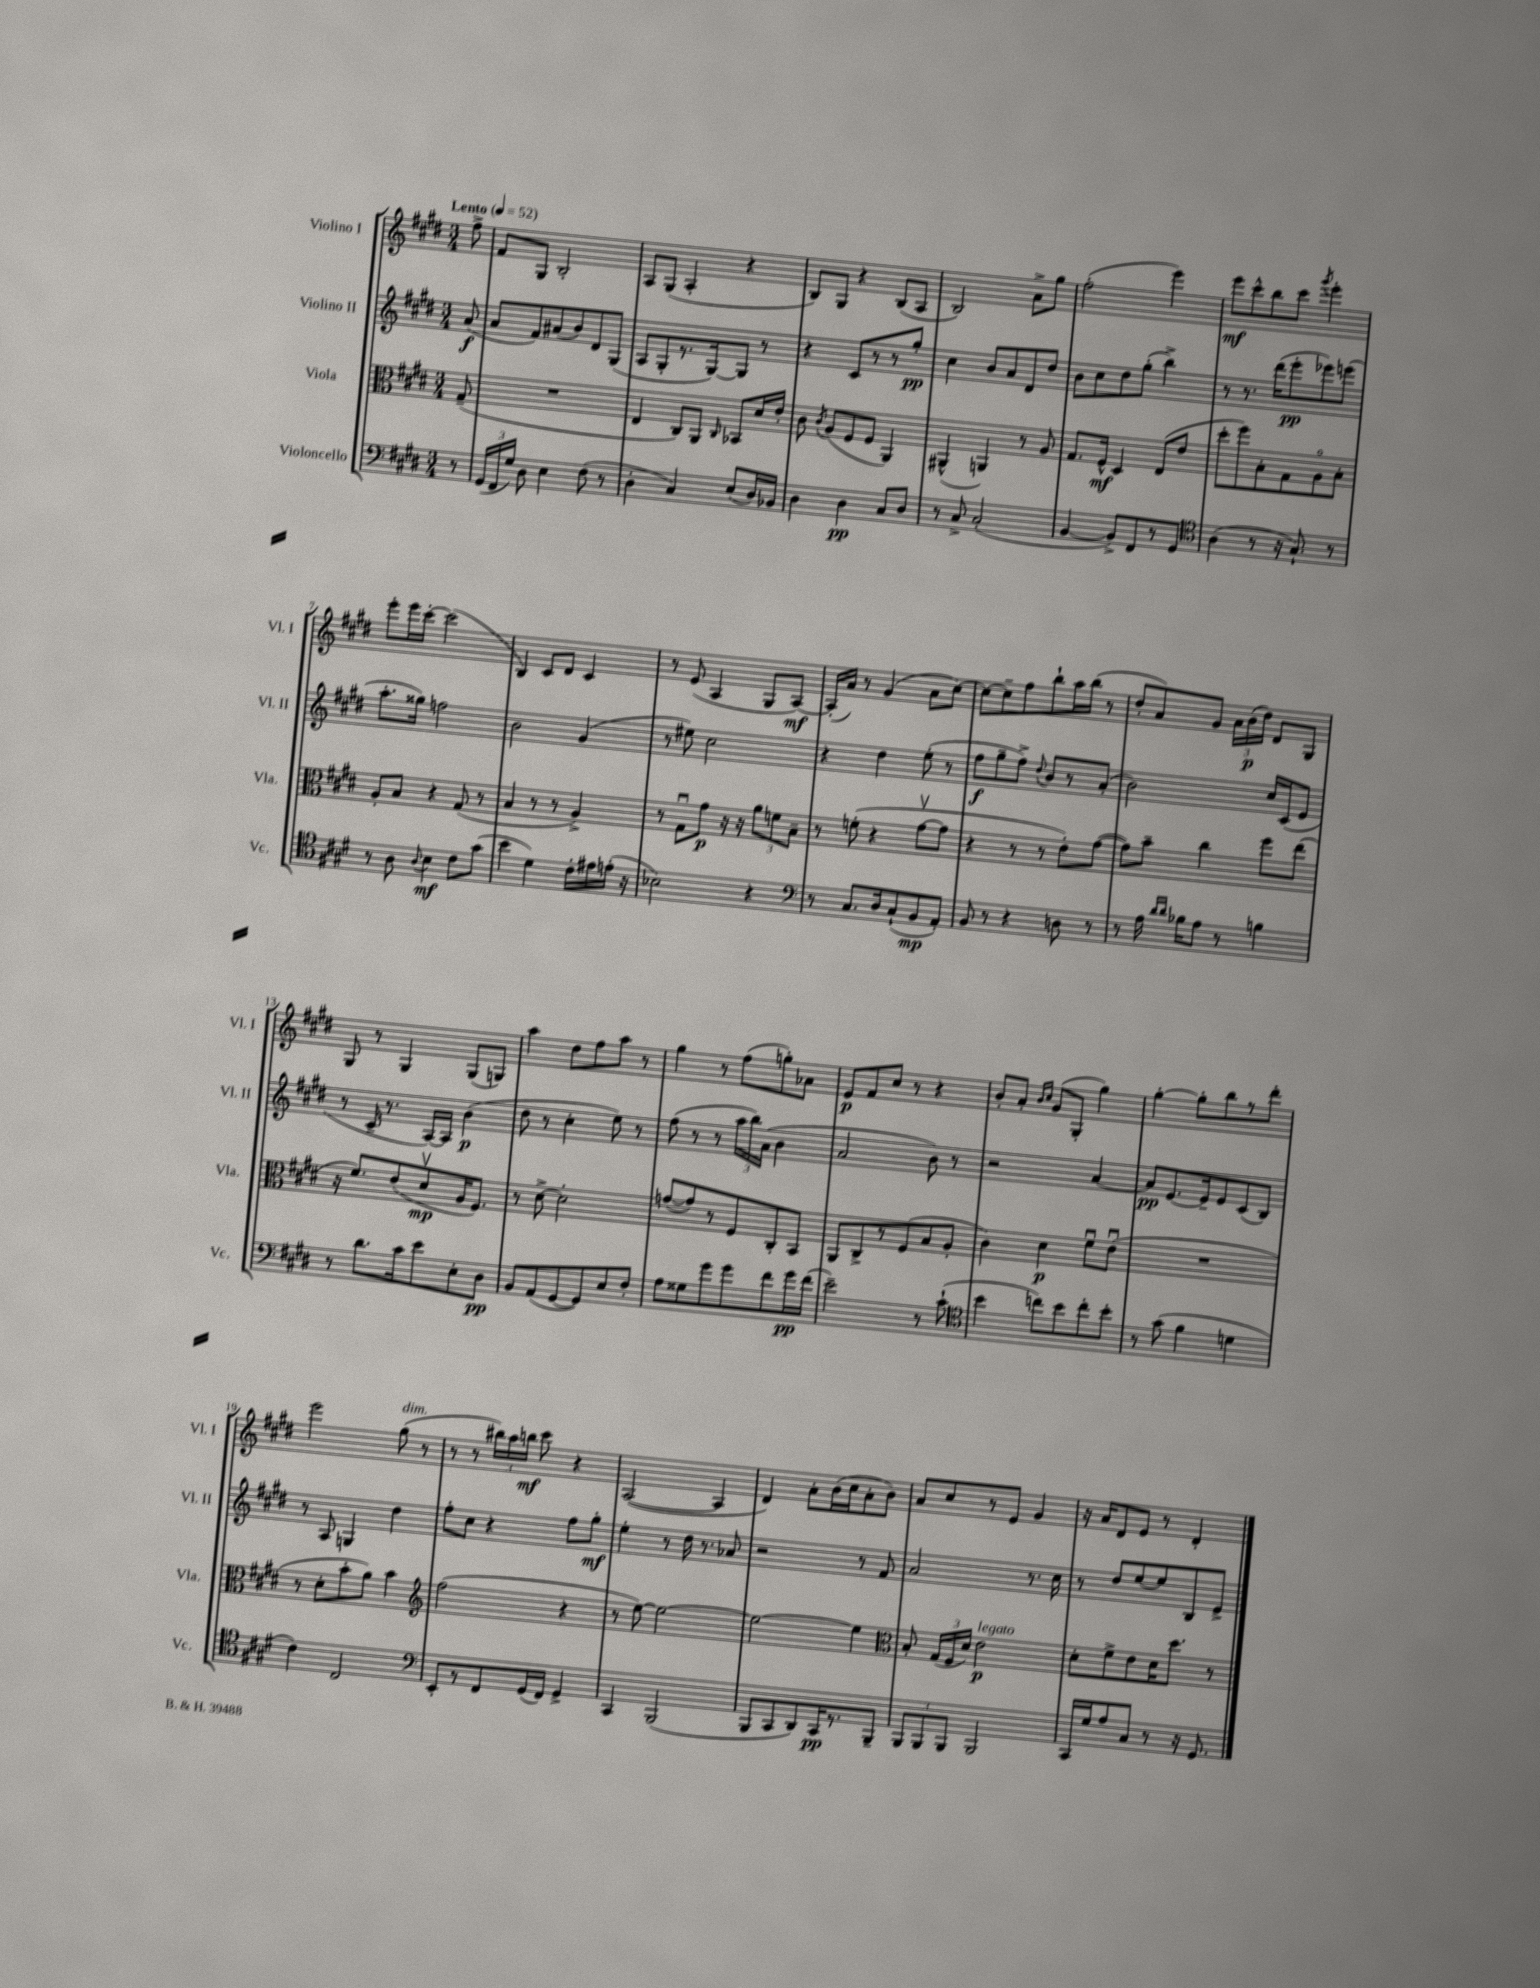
<<
\new StaffGroup <<
\new Staff = "s0" \with { instrumentName = "Violino I" shortInstrumentName = "Vl. I" } {
    \clef treble \key e \major \numericTimeSignature \time 3/4 \partial 8 \tempo "Lento" 4 = 52
    \autoBeamOff fis''8-> |
    fis'8[ gis8] b2-. |
    a8[ gis8]( a4-. r4 |
    b8[) gis8] r4 b8[( a8] |
    b2) a'8[-> gis''8] |
    fis''2-.( e'''4) |
    e'''8[\mf cis'''8-^ b''8 cis'''8] \acciaccatura { gis'''8 } e'''4-. |
    e'''8[-. e'''16 cis'''16]~-. cis'''2( |
    b4) cis'8[ dis'8] cis'4 |
    r8 e'8( a4 gis8[ a8]~\mf) |
    a16[-.( a'16]) r8 gis'4( a'8[ cis''8]~) |
    cis''8[~ cis''8-- fis''8 b''8-! a''16 b''16]( r8 |
    dis''8[-. a'8) gis'8] \tuplet 3/2 { a'16[ b'16\p( dis''16]) } dis'8[ gis8] |
    gis8 r8 gis4 gis8[( g8]) |
    a''4 dis''8[ fis''8 a''8] r8 |
    gis''4 r8 fis''8[( g''8-.) aes'8] |
    e'8[\p fis'8 cis''8] r8 r4 |
    b'8[-. a'8]-. \grace { b'16[ cis''16] } gis'8[( gis8]-. gis''4) |
    gis''4~-. gis''8[-. b''8 r8 dis'''8]-. |
    e'''2 gis''8^\markup { \italic "dim." }( r8 |
    r8 r8 \tuplet 3/2 { bis''16[) a''16 b''16]\mf } cis'''8 r4 |
    a2~( a4 |
    dis'4) a'8[-. b'16( cis''16 a'8-. b'8]) |
    a'8[ cis''8 r8 e'8] gis'4 |
    r16 a'16[ dis'8 e'8] r8 dis'4-. \bar "|." |
}
\new Staff = "s1" \with { instrumentName = "Violino II" shortInstrumentName = "Vl. II" } {
    \clef treble \key e \major \numericTimeSignature \time 3/4 \partial 8
    \autoBeamOff a'8\f( |
    a'8[ fis'8) ais'8( b'8) dis'8 gis8]( |
    a8[ gis8-. r8. gis16~) gis8] r8 |
    r4 cis'8[ r8 r8 gis''8]-.\pp |
    cis''4 b'8[ a'8 dis'8 dis''8] |
    b'8[ cis''8 dis''8 gis''8]-.( b''4->) |
    r8 r8. dis'''16[( e'''8-.\pp ees'''8) e'''8]( |
    a''8.[-. gisis''16]) f''2 |
    b'2 gis'4( |
    r8 eis''8) cis''2 |
    r4 dis''4 e''8-.( r8 |
    fis''8[\f gis''8-- fis''8]->) \appoggiatura { dis''8 } b'8[ r8 a'8]-.( |
    b'2) cis''16[ cis'16( e'8] |
    r8 cis'16-- r8. a16[~) a16] b'4\p( |
    dis''8 r8 cis''4-. e''8) r8 |
    fis''8( r8 r8 \tuplet 3/2 { a''16[ b''16) a'16]( } b'4 |
    a'2 b'8) r8 |
    r2 a'4~ |
    a'8[\pp e'8.~ e'16-- e'8 cis'8( b8]) |
    r8 a8 g4 dis''4 |
    fis''8[-. cis''8] r4 fis''8[ gis''8]-.\mf |
    e''4-. r8 dis''16 r8. aes'8 |
    r2 r8 fis'8 |
    a'2 r8. cis''16 |
    r8 dis''8[ e''8~ e''8 b8 e'8]-> \bar "|." |
}
\new Staff = "s2" \with { instrumentName = "Viola" shortInstrumentName = "Vla." } {
    \clef alto \key e \major \numericTimeSignature \time 3/4 \partial 8
    \autoBeamOff gis8--( |
    R2. |
    e4 cis8[) a,8] \grace { cis16 } bes,8[ dis'16 e'16]-. |
    cis'8 \acciaccatura { cis'8 } a8[( fis8 fis8] a,4) |
    ais,4-^( a,4) r8 a8 |
    gis8.[ fis16]-^\mf dis4 e8[( e'8] |
    dis''8[-. fis''8) b8-. gis8 a8\flageolet b8]-. |
    a8[-. b8] r4 gis8( r8 |
    b4 r8 r8 a4->) |
    r8 gis8[\downbow gis'8]\p r16 r16 \tuplet 3/2 { a'8[ f'8 b8]-- } |
    r8 f'8-.( r4 gis'8[~\upbow gis'8] |
    r4 r8 r8 e'8[-.) gis'8]~( |
    gis'8[) b'8]-- cis''4 fis''8[ e''8]( |
    r16 fis'8.[) e'8( dis'8\upbow\mp a16 fis8.]) |
    r8 dis'8~-> dis'2-. |
    g'8[~( g'8) r8 fis8 cis8-. b,8] |
    a,8[ cis8-> r8 fis8( b8 a8]-. |
    cis'4) dis'4\p fis'8[\downbow e'8]\downbow( |
    R2. |
    r8 dis'8[-. b'8-. a'8]) b'4 |
    \clef treble fis''2( r4 |
    r8 e''8~) e''2~ |
    e''2~ e''4 |
    \clef alto b8-. \tuplet 3/2 { gis16[( fis16 dis'16]) } e'2\p^\markup { \italic "legato" } |
    dis'8[-. fis'8-> e'8 dis'16 dis''8.] r8 \bar "|." |
}
\new Staff = "s3" \with { instrumentName = "Violoncello" shortInstrumentName = "Vc." } {
    \clef bass \key e \major \numericTimeSignature \time 3/4 \partial 8
    \autoBeamOff r8 |
    \tuplet 3/2 { gis,16[( fis,16 gis16]) } dis8 e4 fis8( r8 |
    dis4-. cis4) e8[( dis16) bes,16] |
    dis4 dis4\pp cis8[ dis8] |
    r8 cis8-> cis2-.( |
    b,4~ b,8[->) fis,8 r8 gis,8] |
    \clef tenor a4( r8 r16 gis8.-!) r8 |
    r8 a8 \appoggiatura { a8 } b4\mf cis'8[ gis'8]( |
    b'4 dis'4) cis'16[-. eis'16 e'16]-.( r16 |
    bes2) r4 |
    \clef bass r8 cis8.[ dis16 cis8-!( b,8\mp a,8]-.) |
    b,8 r8 r4 d8 r8 |
    r8 a16 \grace { dis'16[ dis'16] } bes16[ a8] r8 b4 |
    r8 dis'8.[ cis'16 e'8 e8-. dis8]\pp |
    b,8[ a,8( gis,8~ gis,8) e8 fis8]-. |
    a8[ gisis8 gis'8 gis'8 fis'8 gis'16\pp fis'16]( |
    e'2--) r8 cis'8-!( |
    \clef tenor b'4 c''8[) b'8 c''8-. b'8]-. |
    r8 gis'8( fis'4 d'4 |
    cis'4) cis2 |
    \clef bass e,8[-. r8 fis,8 gis,16( fis,16]) gis,4-> |
    cis,4 b,,2( |
    b,,8[ cis,8 dis,8) cis,16\pp r8. b,,8]-- |
    \tuplet 3/2 { b,,8[ b,,8 b,,8] } b,,2 |
    cis,16[ gis16 a8 cis8] r8 r16 gis,8. \bar "|." |
}
>>
>>
